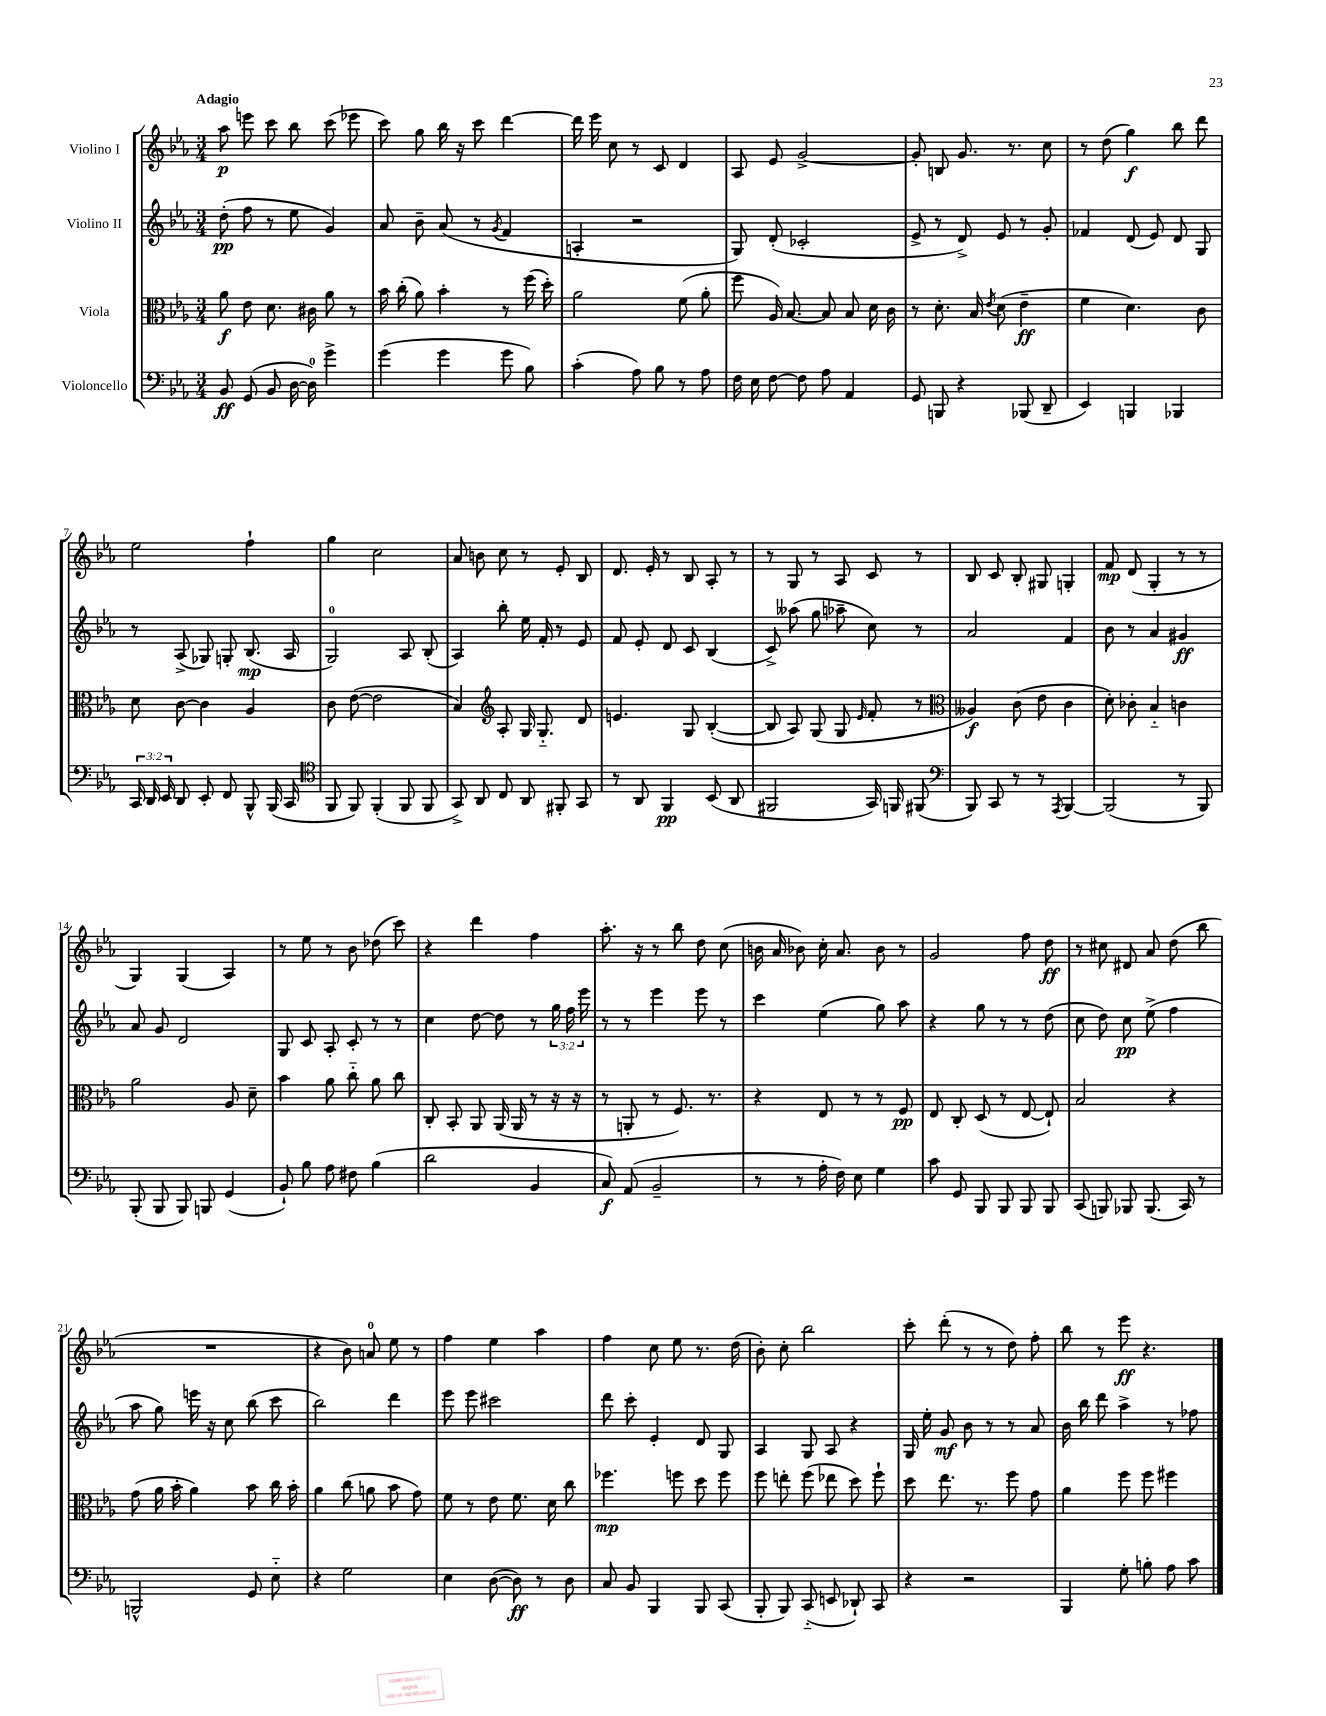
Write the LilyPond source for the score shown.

<<
\new StaffGroup <<
\new Staff = "s0" \with { instrumentName = "Violino I" } {
    \clef treble \key ees \major \numericTimeSignature \time 3/4 \tempo "Adagio"
    \autoBeamOff aes''8\p e'''8 c'''8 bes''8 c'''8( ees'''8 |
    c'''8) g''8 bes''16 r16 c'''8 d'''4~ |
    d'''16 ees'''16 c''8 r8 c'8 d'4 |
    aes8 ees'8 g'2~-> |
    g'8-. b8 g'8. r8. c''8 |
    r8 d''8( g''4\f) bes''8 d'''8 |
    ees''2 f''4-! |
    g''4 c''2 |
    aes'8 b'8 c''8 r8 ees'8-. bes8 |
    d'8. ees'16-. r8 bes8 aes8-. r8 |
    r8 g8 r8 aes8 c'8 r8 |
    bes8 c'8 bes8-. gis8 g4-. |
    f'8\mp d'8( g4-. r8 r8 |
    g4) g4( aes4) |
    r8 ees''8 r8 bes'8 des''8( c'''8) |
    r4 d'''4 f''4 |
    aes''8.-. r16 r8 bes''8 d''8 c''8( |
    b'16 aes'16 bes'8) c''16-. aes'8. bes'8 r8 |
    g'2 f''8 d''8\ff |
    r8 cis''8 dis'8 aes'8 d''8( bes''8 |
    R2. |
    r4 bes'8) a'8-0 ees''8 r8 |
    f''4 ees''4 aes''4 |
    f''4 c''8 ees''8 r8. d''16( |
    bes'8-.) c''8-. bes''2 |
    c'''8-. d'''8-.( r8 r8 d''8) f''8-. |
    bes''8 r8 ees'''8\ff r4. \bar "|." |
}
\new Staff = "s1" \with { instrumentName = "Violino II" } {
    \clef treble \key ees \major \numericTimeSignature \time 3/4 \override Staff.TupletNumber.text = #tuplet-number::calc-fraction-text
    \autoBeamOff d''8-.\pp( f''8 r8 ees''8 g'4) |
    aes'8 bes'8-- aes'8( r8 \acciaccatura { g'8 } f'4 |
    a4-. r2 |
    g8) d'8-.( ces'2-. |
    ees'8-> r8 d'8->) ees'8 r8 g'8-. |
    fes'4 d'8( ees'8) d'8 g8 |
    r8 aes8->( ges8) g8-. bes8.\mp( aes16 |
    g2-0) aes8 bes8-.( |
    aes4) bes''8-. ees''16 f'16-. r8 ees'8 |
    f'8 ees'8-. d'8 c'8 bes4( |
    c'8->) aeses''8( g''8 aes''8-- c''8) r8 |
    aes'2 f'4 |
    bes'8 r8 aes'4 gis'4\ff |
    aes'8 g'8 d'2 |
    g8 c'8 aes8-. c'8-. r8 r8 |
    c''4 d''8~ d''8 r8 \tuplet 3/2 { g''16 f''16 ees'''16 } |
    r8 r8 ees'''4 ees'''8 r8 |
    c'''4 ees''4( g''8) aes''8 |
    r4 g''8 r8 r8 d''8( |
    c''8 d''8) c''8\pp ees''8->( f''4 |
    aes''8 g''8) e'''16 r16 c''8 bes''8( c'''8 |
    bes''2) d'''4 |
    ees'''8 ees'''8 cis'''2 |
    d'''8 c'''8-. ees'4-. d'8 g8 |
    aes4 g8 aes8 r4 |
    g16 ees''16-. g'8\mf bes'8 r8 r8 aes'8 |
    bes'16 bes''16 d'''8 aes''4-> r8 fes''8 \bar "|." |
}
\new Staff = "s2" \with { instrumentName = "Viola" } {
    \clef alto \key ees \major \numericTimeSignature \time 3/4
    \autoBeamOff aes'8\f ees'8 d'8. cis'16 aes'8 r8 |
    bes'16 c''16-.( aes'8) bes'4-. r8 f''16( d''16-.) |
    aes'2 f'8( aes'8-. |
    f''8 aes16) bes8.~ bes8 bes8 d'16 c'16 |
    r8 d'8.-. bes16 \acciaccatura { ees'8 } d'8( ees'4--\ff |
    f'4 d'4.) c'8 |
    d'8 c'8~ c'4 aes4 |
    c'8 ees'8~( ees'2 |
    bes4) \clef treble aes8-. g16 g8.-_ d'8 |
    e'4. g8 bes4~-.( |
    bes8 aes8) g8( g8 \grace { ees'16 } f'8-. r8 |
    \clef alto aeses4\f) c'8( ees'8 c'4 |
    d'8-.) ces'8-. bes4-_ c'4 |
    aes'2 aes8 d'8-- |
    bes'4 aes'8 c''8-_ aes'8 c''8 |
    c8-. bes,8-. aes,8 aes,16( aes,16 r8 r16 r16 |
    r8 a,8-. r8 f8.) r8. |
    r4 ees8 r8 r8 f8\pp |
    ees8 c8-. d8( r8 ees8~ ees8-!) |
    bes2 r4 |
    g'8( aes'16 bes'16-. aes'4) bes'8 c''16 bes'16-. |
    aes'4 c''8( a'8 bes'8 g'8) |
    f'8 r8 ees'8 f'8. d'16 c''8 |
    fes''4.\mp f''8 d''8 f''8 |
    f''8 e''8-. f''8( ees''8 d''8) f''8-! |
    d''8 ees''8. r8. f''8 g'8 |
    aes'4 f''8 f''8 fis''4 \bar "|." |
}
\new Staff = "s3" \with { instrumentName = "Violoncello" } {
    \clef bass \key ees \major \numericTimeSignature \time 3/4 \override Staff.TupletNumber.text = #tuplet-number::calc-fraction-text
    \autoBeamOff bes,8\ff g,8( bes,8 d16~ d16-0) g'4-> |
    g'4( g'4 g'8 bes8) |
    c'4-.( aes8) bes8 r8 aes8 |
    f16 ees16 f8~ f8 aes8 aes,4 |
    g,8 b,,8 r4 bes,,8( d,8-- |
    ees,4) b,,4 bes,,4 |
    \tuplet 3/2 { c,16 d,16 ees,16 } d,8 ees,8-. f,8 bes,,8-^ bes,,16( c,16 |
    \clef tenor f,8 f,8) f,4-.( f,8 f,8 |
    g,8->) aes,8 c8 aes,8 fis,8-. g,8 |
    r8 aes,8 f,4\pp bes,8( aes,8 |
    fis,2 g,16) f,16 fis,8( |
    \clef bass bes,,8) c,8 r8 r8 \acciaccatura { aes,,8 } bes,,4~ |
    bes,,2( r8 bes,,8) |
    bes,,8-.( bes,,8 bes,,8) b,,8 g,4( |
    bes,8-!) bes8 aes8 fis8 bes4( |
    d'2 bes,4 |
    c8\f) aes,8( bes,2-- |
    r8 r8 aes16-. f16) ees8 g4 |
    c'8 g,8 bes,,8 bes,,8 bes,,8 bes,,8 |
    c,8( b,,8) bes,,8 bes,,8.( c,16) r8 |
    b,,2-^ g,8 ees8-_ |
    r4 g2 |
    ees4 d8~( d8\ff) r8 d8 |
    c8 bes,8 bes,,4 bes,,8 c,8( |
    bes,,8-. bes,,8) c,8-_( e,8 des,8-!) c,8 |
    r4 r2 |
    bes,,4 g8-. b8-. aes8 c'8 \bar "|." |
}
>>
>>
